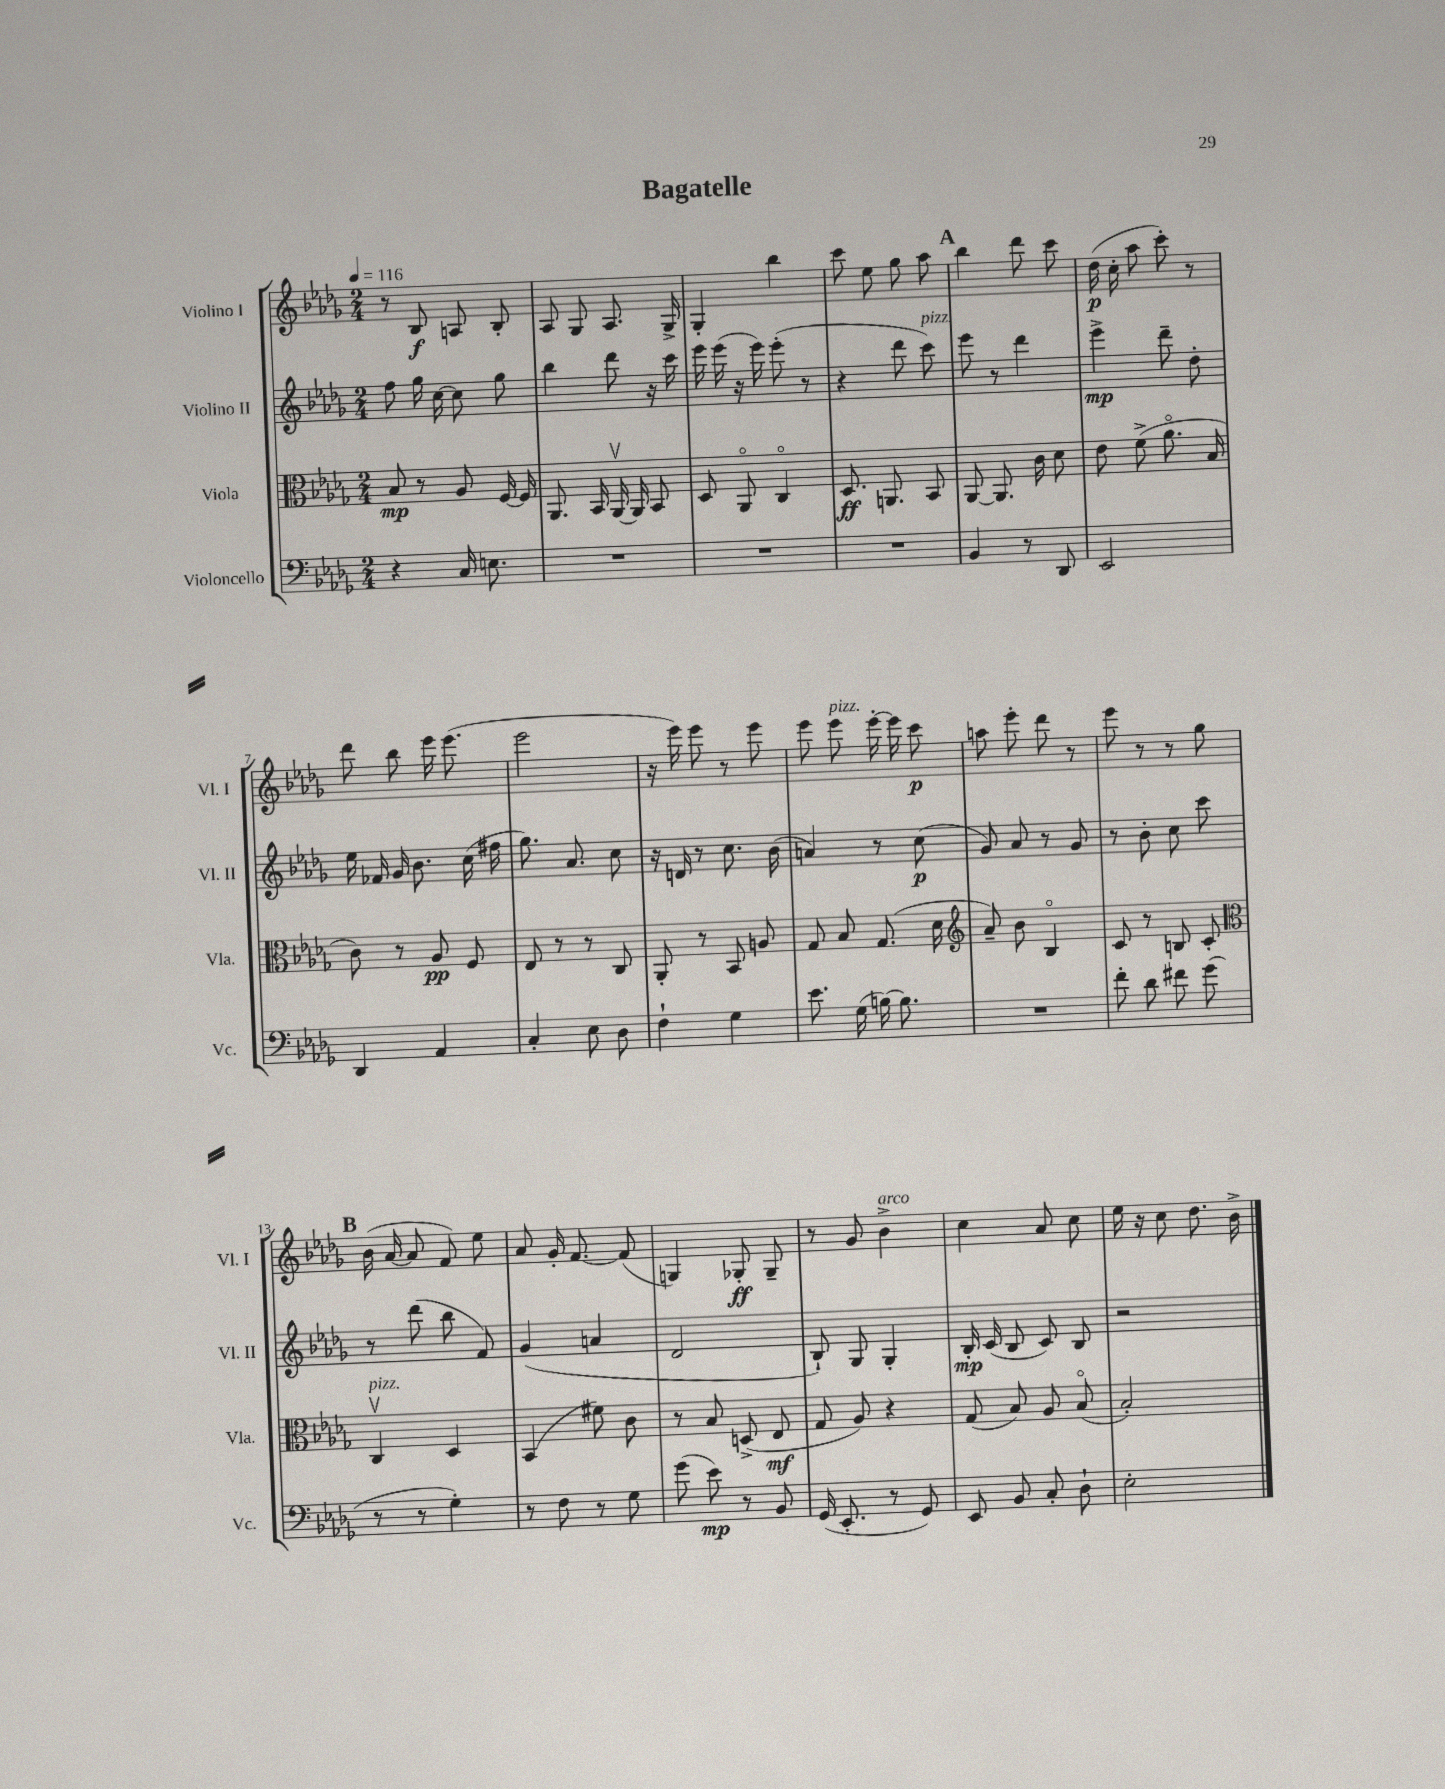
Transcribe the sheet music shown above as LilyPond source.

\header { title = "Bagatelle" }
<<
\new StaffGroup <<
\new Staff = "s0" \with { instrumentName = "Violino I" shortInstrumentName = "Vl. I" } {
    \clef treble \key des \major \numericTimeSignature \time 2/4 \tempo 4 = 116
    \autoBeamOff r8 bes8\f a8 bes8-. |
    aes8 ges8 aes8. ges16-> |
    ges4-. bes''4 |
    c'''8 ees''8 ges''8 aes''8 |
    \mark \markup { \bold "A" } bes''4 des'''8 c'''8 |
    des''16\p( c''16-. aes''8 c'''8-.) r8 |
    des'''8 bes''8 ees'''16 ees'''8.( |
    ees'''2 |
    r16 ees'''16) ees'''8 r8 ees'''8 |
    ees'''8 ees'''8^\markup { \italic "pizz." } ees'''16~-. ees'''16 c'''8\p |
    a''8 ees'''8-. des'''8 r8 |
    ees'''8 r8 r8 ges''8 |
    \mark \markup { \bold "B" } bes'16( aes'16~ aes'8 f'8) ees''8 |
    aes'8 ges'16-. f'8.~ f'8( |
    g4) ges8-.\ff ges8-- |
    r8 ges'8 bes'4->^\markup { \italic "arco" } |
    c''4 aes'8 c''8 |
    ees''16 r16 c''8 des''8. bes'16-> \bar "|." |
}
\new Staff = "s1" \with { instrumentName = "Violino II" shortInstrumentName = "Vl. II" } {
    \clef treble \key des \major \numericTimeSignature \time 2/4
    \autoBeamOff f''8 ges''16 c''16~ c''8 ges''8 |
    bes''4 des'''8 r16 c'''16 |
    ees'''16 ees'''16( r16 ees'''16) ees'''8-.( r8 |
    r4 des'''8 c'''8^\markup { \italic "pizz." }) |
    \mark \markup { \bold "A" } ees'''8 r8 des'''4 |
    ees'''4->\mp des'''8-- des''8-. |
    ees''16 fes'16 ges'16 bes'8. c''16( fis''16 |
    ges''8.) aes'8. c''8 |
    r16 d'16 r8 c''8. bes'16( |
    a'4) r8 c''8\p( |
    ges'8) aes'8 r8 ges'8 |
    r8 bes'8-. c''8 c'''8 |
    \mark \markup { \bold "B" } r8 des'''8( bes''8 f'8) |
    ges'4( a'4 |
    des'2 |
    bes8-!) ges8 ges4-. |
    bes16-.\mp c'16( bes8 c'8) bes8 |
    r2 \bar "|." |
}
\new Staff = "s2" \with { instrumentName = "Viola" shortInstrumentName = "Vla." } {
    \clef alto \key des \major \numericTimeSignature \time 2/4
    \autoBeamOff bes8\mp r8 aes8 f16~ f16 |
    aes,8. bes,16 aes,16~\upbow aes,16 bes,8 |
    des8 aes,8\flageolet c4\flageolet |
    des8.\ff a,8. bes,8 |
    \mark \markup { \bold "A" } aes,8~ aes,8. c'16 des'8 |
    ees'8 f'8->( aes'8.\flageolet bes16 |
    c'8) r8 aes8\pp f8 |
    ees8 r8 r8 c8 |
    aes,8-. r8 bes,8 a8 |
    ges8 bes8 ges8.( des'16 |
    \clef treble aes'8--) bes'8 bes4\flageolet |
    c'8 r8 b8 c'8-. |
    \mark \markup { \bold "B" } \clef alto c4\upbow^\markup { \italic "pizz." } des4 |
    bes,4( fis'8) c'8 |
    r8 bes8 d8->( ees8\mf |
    ges8 aes8) r4 |
    ges8( bes8) aes8 bes8\flageolet( |
    bes2-.) \bar "|." |
}
\new Staff = "s3" \with { instrumentName = "Violoncello" shortInstrumentName = "Vc." } {
    \clef bass \key des \major \numericTimeSignature \time 2/4
    \autoBeamOff r4 c16 e8. |
    R2 |
    R2 |
    R2 |
    \mark \markup { \bold "A" } bes,4 r8 des,8 |
    ees,2 |
    des,4 aes,4 |
    c4-. ees8 des8 |
    f4-! ges4 |
    ees'8. ges16( b16~) b8. |
    R2 |
    f'8-. des'8 fis'8 ges'8( |
    \mark \markup { \bold "B" } r8 r8 ges4-.) |
    r8 f8 r8 ges8 |
    ges'8( ees'8\mp) r8 bes,8 |
    ges,16( ees,8.-. r8 ges,8) |
    ees,8 bes,8 c8-. des8-! |
    ees2-. \bar "|." |
}
>>
>>
